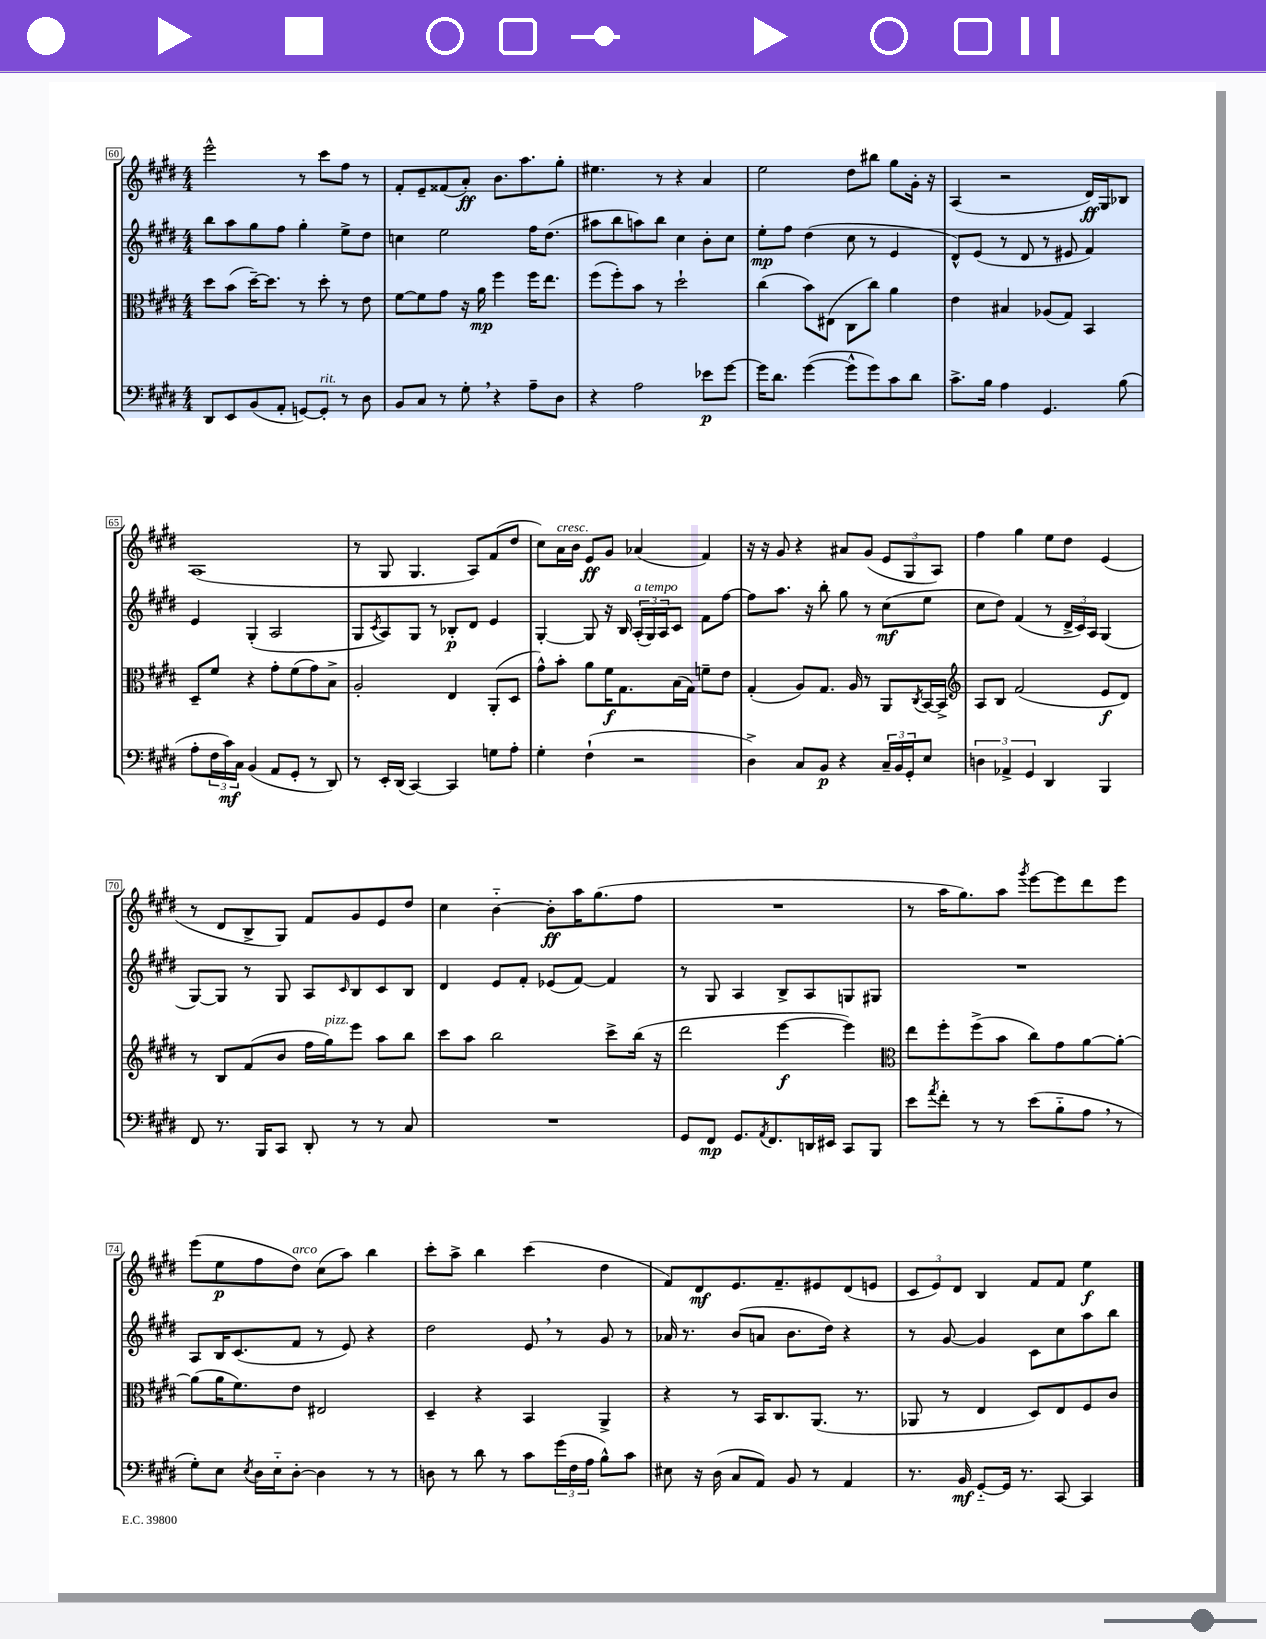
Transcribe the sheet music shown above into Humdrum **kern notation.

**kern	**kern	**kern	**kern
*staff4	*staff3	*staff2	*staff1
*clefF4	*clefC3	*clefG2	*clefG2
*k[f#c#g#d#]	*k[f#c#g#d#]	*k[f#c#g#d#]	*k[f#c#g#d#]
*M4/4	*M4/4	*M4/4	*M4/4
8DD#	8dd#	8bb	2eee^^
8EE	(8b	8aa	.
(8BB	[16dd#~)	8gg#	.
.	8.dd#]	.	.
8AA'	.	8ff#	.
[8GG)	8r	4gg#'	8r
8GG']	8dd#'	.	8ccc#
8r	8r	8ee^	8ff#
8D#	8e	8dd#	8r
=	=	=	=
8BB	[8f#	4cc	8f#'
8C#	8f#]	.	8e~
8r	8g#	2ee	(8f##
8G#'	16r	.	8a')
.	16a	.	.
4r	4ff#	.	8.b
.	.	.	8.aa
8A~	16ff#	16ff#	.
.	8.ee	(8.dd#	.
8D#	.	.	8gg#'
=	=	=	=
4r	(8ff#	8aa#	4.ee#
.	8ff#')	8bb	.
2A	8b	8aa)	.
.	8r	8bb	8r
.	2dd#`	4cc#	4r
8e-	.	8b'	4a
[8g#	.	8cc#	.
=	=	=	=
16g#]	(4cc#	8ee'	2ee
8.d#	.	.	.
.	.	8ff#	.
([4g#	8b)	(4dd#	.
.	(8E#	.	.
8g#^^]	8C#	8cc#	8dd#
8g#)	8cc#)	8r	8bb#
8c#	4a	4e	8gg#
8d#	.	.	16g#'
.	.	.	16r
=	=	=	=
8.c#^	4e	8d#^^)	(4A
.	.	(8e	.
16B	.	.	.
4A	4B#	8r	2r
.	.	8d#	.
4.GG#	(8A-	8r	.
.	8G#)	8e#	.
.	4BB	4f#)	16d#)
.	.	.	16G#
(8B	.	.	8B-
=	=	=	=
8A'	8D#~	4e	(1A
24F#	8f#	.	.
24c#)	.	.	.
24C#	.	.	.
(4BB	4r	(4G#'	.
8AA	8g#'	2A	.
8GG#'	(8f#	.	.
8r	8g#)	.	.
8DD#)	8B^	.	.
=	=	=	=
8r	2A'	8G#	8r
.	.	8qc#	.
16EE'	.	8A)	8G#
(16DD#	.	.	.
[4CC#)	.	8G#	4.G#
.	.	8r	.
4CC#]	4E	8B-'	.
.	.	8d#	8A)
8G	(8AA'	4e	(8f#
8A'	8D#	.	8dd#
=	=	=	=
4G#'	8g#^^)	[4G#'	8cc#)
.	8b'	.	16a
.	.	.	16b
(4F#`	8a	8G#]	8e
.	16f#	16r	8g#
.	8.G#	16B	.
2r	.	(24A'	(4a-
.	.	24G#)	.
.	.	24A	.
.	(16B	8c#	.
.	16G#)	.	.
.	8f~	8f#	4f#)
.	8e	[8ff#	.
=	=	=	=
4D#^)	(4G#'	8ff#]	16r
.	.	.	16r
.	.	8.aa	8g#
8C#	8A)	.	4r
.	.	16r	.
8BB	8.G#	8bb'	.
4r	.	8gg#	8a#
.	16A	.	.
.	8r	8r	(8g#
24C#~	8AA	(8cc#	12e
24BB	.	.	.
24GG#'	.	.	12G#
.	8qC#	.	.
8E	[16BB	8ee	.
.	.	.	12A)
.	16BB^]	.	.
=	=	=	=
*	*clefG2	*	*
6D	8A	8cc#	4ff#
.	8B	8dd#)	.
6AA-^	.	.	.
.	(2f#	(4f#	4gg#
6GG#	.	.	.
4DD#	.	8r	8ee
.	.	24d#^	8dd#
.	.	24c#)	.
.	.	24A	.
4BBB	8e	(4G#	(4e
.	8d#)	.	.
=	=	=	=
8FF#	8r	[8G#)	8r
8.r	8B	8G#]	8d#
.	(8f#	8r	8B^
16BBB	.	.	.
8CC#	8b	8G#	8G#)
8DD#'	16ff#	8A	8f#
.	16gg#)	.	.
.	.	16qqc#	.
8r	8eee	8B	8g#
8r	8aa	8c#	8e
8C#	8bb	8B	8dd#
=	=	=	=
1r	8ccc#	4d#	4cc#
.	8aa	.	.
.	2bb	8e	[4b'~
.	.	8f#'	.
.	.	(8e-	8b']
.	.	[8f#)	16aa
.	.	.	(8.gg#
.	8ccc#^	4f#]	.
.	(16bb	.	8ff#
.	16r	.	.
=	=	=	=
8GG#	2ddd#	8r	1r
8FF#	.	8G#	.
8.GG#	.	4A	.
8qAA	.	.	.
8.FF#	.	.	.
.	[4eee	8B^	.
16DD	.	8A	.
16EE#	.	.	.
8CC#	4eee])	8G	.
8BBB	.	8G#	.
=	=	=	=
*	*clefC3	*	*
8e	8ee	1r	8r
8qa	.	.	.
8f#'	8ff#'	.	16aa
.	.	.	8.gg#)
8r	(8ff#^	.	.
8r	8b	.	8aa
.	.	.	8qggg#
(8e	8cc#)	.	[8eee
8B'~	8g#	.	8eee]
8A	[8a	.	8ddd#
8r	8a'_	.	8eee
=	=	=	=
8G#')	(8a]	8A	(8eee
8E	16a	16B	8ee
.	8.f#)	(8.c#	.
8qE	.	.	.
16D#	.	.	8ff#
16E'~	.	.	.
[8D#'	8e	8f#	8dd#)
4D#]	2E#	8r	(8cc#
.	.	8e)	8aa)
8r	.	4r	4bb
8r	.	.	.
=	=	=	=
8D	4D#~	2dd#	8ccc#'
8r	.	.	8aa^
8d#	4r	.	4bb
8r	.	.	.
8c#	4BB	8e	(4ccc#
(24g#	.	8r	.
24F#	.	.	.
24A	.	.	.
8B^^)	4AA^	8g#	4dd#
8c#	.	8r	.
=	=	=	=
8E#	4r	16a-	8f#)
.	.	8.r	.
16r	.	.	8d#
(16D#	.	.	.
8C#	8r	(8b	8.e
8AA)	16BB	8a	.
.	8.C#	.	8.f#~
8BB	.	8.b	.
8r	(8.AA	.	8e#
.	.	16dd#)	.
4AA	.	4r	(8d#
.	8.r	.	.
.	.	.	8e
=	=	=	=
8.r	8AA-	8r	12c#
.	.	.	12e)
.	8r	[8g#	.
.	.	.	12d#
16BB	.	.	.
[8GG#'~	4E	4g#]	4B
16GG#]	.	.	.
8.r	.	.	.
.	8D#)	8c#	8f#
[8CC#	8E	8cc#	8f#
4CC#]	8F#	8aa	4ee
.	8c#	8bb	.
==	==	==	==
*-	*-	*-	*-
